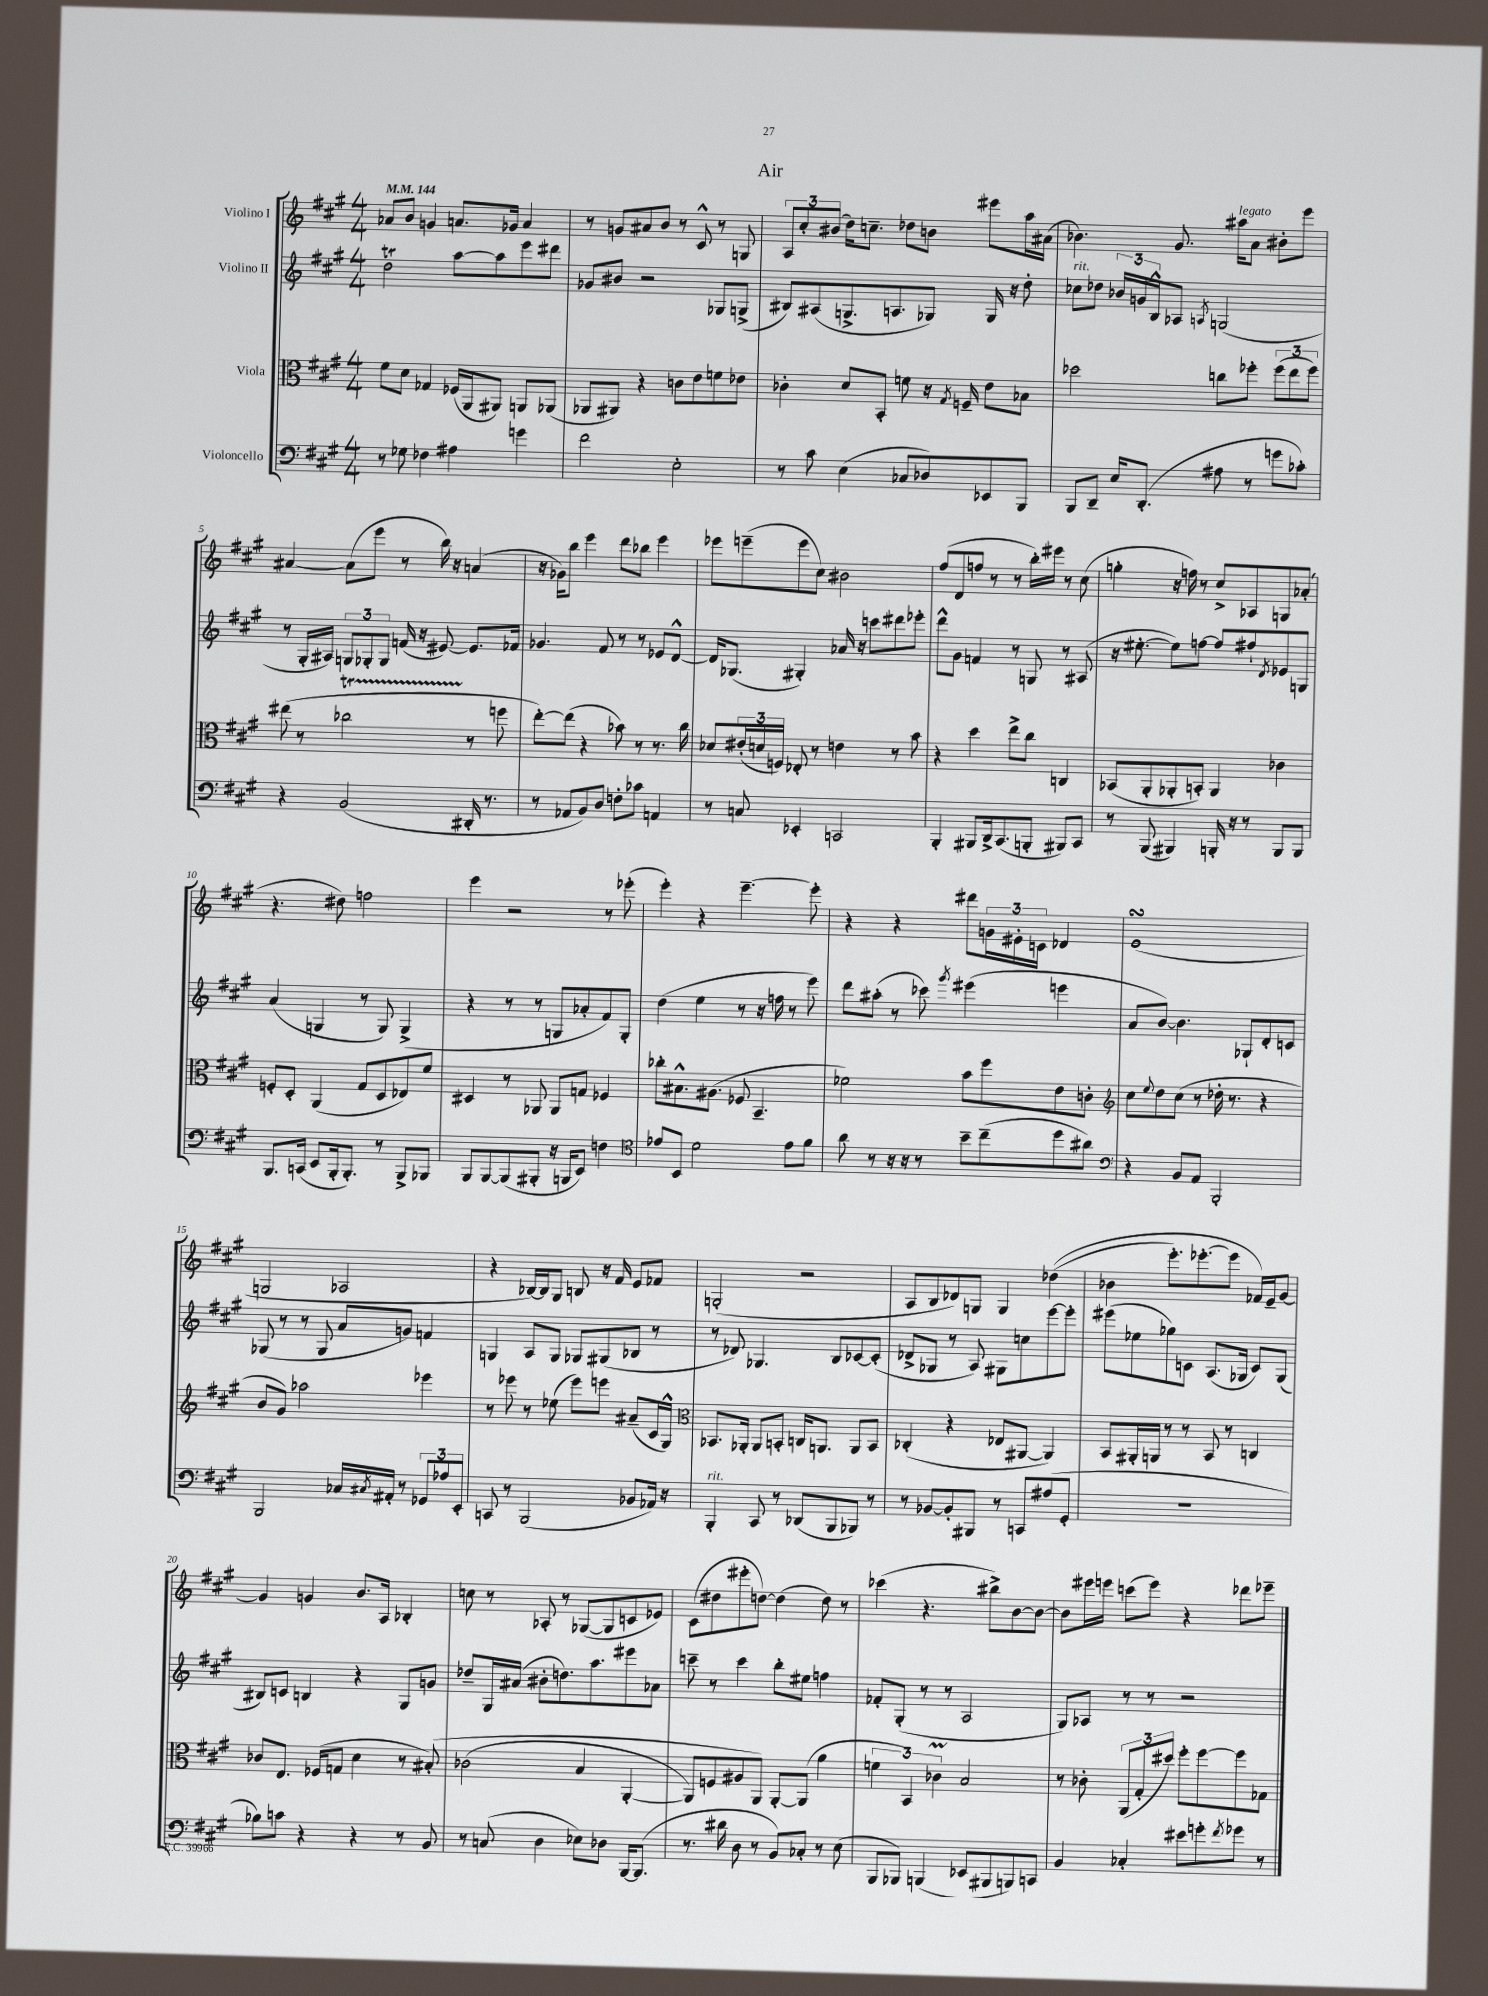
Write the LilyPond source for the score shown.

\header { title = "Air" }
<<
\new StaffGroup <<
\new Staff = "s0" \with { instrumentName = "Violino I" } {
    \clef treble \key a \major \numericTimeSignature \time 4/4 \tempo 4 = 144
    aes'8 b'8 g'4 a'8. ges'16 a'4 |
    r8 g'8 ais'8 b'8 r8 cis'8-^ r8 g8 |
    \tuplet 3/2 { a8 cis''8-. bis'8( } d''16) c''8.-- des''8 b'8 eis'''8 a''16 ais'16( |
    bes'4.) gis'8. ais''16^\markup { \italic "legato" } a'8 bis'8-. e'''8 |
    ais'4~ ais'8( e'''8 r8 b''16) r16 a'4( |
    r16 ges'16) b''8 e'''4 d'''8 bes''8 e'''4 |
    ees'''8 e'''8--( e'''8 cis''8) bis'2 |
    fis''8( d'8 f''8 r8 r8 b''16-.) eis'''16 r8 cis''8( |
    g''4-. r16 f''16) r8 cis''8-> aes8 g8 aes'8-.( |
    r4. dis''8) f''2 |
    e'''4 r2 r8 ees'''8-.( |
    e'''4-.) r4 e'''4.~-- e'''8-. |
    r4 r4 dis'''8 \tuplet 3/2 { g'16 eis'16-. c'16 } des'4 |
    e'1\turn( |
    g2 aes2 |
    r4 bes16~) bes16 gis8 b8 r16 fis'16 e'8 fes'8 |
    g2-.( r2 |
    a8 b8 des'8) g8 g4 des''4(\( |
    bes'4 e'''8.-.) ees'''8.~-. ees'''8 fes'16\) e'16-- gis'8~ |
    gis'4 g'4 b'8. a16 bes4-. |
    c''8 r8 aes8-. r8 ges8~( ges8 c'8 ees'8) |
    cis'8( dis''8 eis'''8-. d''8~) d''4( d''8) r8 |
    ces'''4( r4. bis''8->) b'8~ b'8~ |
    b'8 eis'''16 e'''16 c'''8( e'''8) r4 des'''8 ees'''8-- \bar "|." |
}
\new Staff = "s1" \with { instrumentName = "Violino II" } {
    \clef treble \key a \major \numericTimeSignature \time 4/4
    d''2\trill a''8~ a''8 e'''8 dis'''8 |
    ges'8 bis'8 r2 ges8 g8->( |
    bis8) ais8( g8.-> a8. ges8) ges16 r16 d''8-. |
    ces''8^\markup { \italic "rit." } des''8 \tuplet 3/2 { bes'16 g'16 b16-^ } aes8 \acciaccatura { a8 } g2( |
    r8 gis16-. ais16) \tuplet 3/2 { g8 ges8-. ges8 } f'16( r16 eis'8~) eis'8. fes'16 |
    ges'4. fis'8 r8 r8 ees'8 d'8~-^ |
    d'16 ges8.( gis4-.) aes'16 r16 c'''8 dis'''8 ees'''8-. |
    d'''8-^ gis'8 f'4 r8 g8 r8 ais8( |
    r16 eis''8.~-. eis''8) f''8~ f''8 fis''8-! \acciaccatura { d'8 } ees'8 g8 |
    a'4( g4 r8 g8) g4->( |
    r4 r8 r8 g8 aes'8-. fis'8) g8-. |
    d''4( e''4 r8 r16 f''16 r8 e'''8) |
    d'''8 ais''8-.( r8 ces'''8) \acciaccatura { gis'''8 } eis'''4( e'''4 |
    a'8 b'8~) b'4. ges8-! d'8-. c'8 |
    ges8( r8 r8 ges8 a'8 g'8) f'4 |
    g4 a8 g8 ges8 gis8( bes8 r8 |
    r8 des'8) ges4. b8 ces'8~ ces'8-.( |
    des'8-> ges8 r8 a8) gis8 c''8 e'''8~ e'''8-. |
    eis'''8( ees''8 ges''8) c'8 a8.( ges16 c'8) ges8( |
    bis8) c'8 b4 r4 gis8 g'8 |
    des''8-- gis16 ais'16( bis'8-. d''8.) a''8. eis'''8 aes'8 |
    c'''8-- r8 c'''4 b''8-. eis''8 f''4 |
    fes'8-. gis8-.( r8 r8 a2 |
    gis8) aes8 r8 r8 r2 \bar "|." |
}
\new Staff = "s2" \with { instrumentName = "Viola" } {
    \clef alto \key a \major \numericTimeSignature \time 4/4
    fis'8 d'8 ges4 fes16( a,16 ais,8) a,8 aes,8( |
    aes,8 ais,8) r4 c'8 e'8 f'8 ees'8 |
    ces'4-. d'8 b,8-. f'8 r16 \acciaccatura { gis8 } f16-- e'8 bes8 |
    des''2 c''8 fes''8-. \tuplet 3/2 { fes''8( e''8 fes''8) } |
    eis''8( r8 ces''2\startTrillSpan r8\stopTrillSpan f''8 |
    e''8~-.) e''8( r4 bes'8) r8 r8. cis''16 |
    des'8 \tuplet 3/2 { eis'16-.( d'16 f16) } ees8-. r8 e'4 r8 b'8 |
    r4 d''4 e''8-> cis''8 c4 |
    bes,8( a,8-. aes,8-. b,8-.) aes,4 ces'4 |
    f8-. d8-. a,4( gis8 d8 ees8) fis'8 |
    dis4 r8 aes,8 aes,8 g8 fes4 |
    ces''8-. bis8.-^ ais8.( fes8 b,4.-- |
    fes'2) b'8 fis''8 e'8 c'8-. |
    \clef treble cis''8 \appoggiatura { e''8 } d''8 cis''8( r8 des''16-. r8. r4 |
    b'8 gis'8) aes''2 ees'''4 |
    r8 ees'''8 r8 ees''8( ees'''8) e'''8 ais'8--( cis'16 gis16-^) |
    \clef alto bes,8. aes,16-. aes,8 b,8-. c16 a,8. a,8 b,8 |
    ces4-.( r4 ees8 ais,8~ ais,4) |
    b,8 ais,16-. a,16 r8 r8 b,8 r8 c4 |
    ces'8 e8. fes16( g8 d'4 r8 bis8-.)\( |
    ces'2( b4 a,4~-. |
    a,8) f8 ais8 a,8\) a,8~-. a,8( a'4 |
    \tuplet 3/2 { f'4 b,4) ces'4\prall } b2 |
    r8 ces'8-. \tuplet 3/2 { a,8( gis8-. dis''8) } fis''8-. fis''8~ fis''8 ges8 \bar "|." |
}
\new Staff = "s3" \with { instrumentName = "Violoncello" } {
    \clef bass \key a \major \numericTimeSignature \time 4/4
    r8 ges8 fes4 ais4 g'4 |
    fis'2 e2-. |
    r8 cis'8 e4( ces8 des8) ees,8 b,,8 |
    b,,8 d,8-- e16 d,8.-.( ais8 r8 g'8 ces'8-.) |
    r4 b,2( dis,16-. r8. |
    r8 aes,8 b,8) d8 f8-. ces'8 a,4 |
    r8 c8 ees,4-. c,2 |
    b,,4-. bis,,8 d,16-> cis,8.( b,,8-. bis,,8) cis,8 |
    r8 b,,8( bis,,4) b,,16-. r16 r8 b,,8 b,,8 |
    b,,8. c,16( e,8 b,,16-. b,,8.-.) r8 b,,8-> bes,,8 |
    b,,8 b,,8~ b,,8( bis,,8-. r16 b,,16 e,8) f4 |
    \clef tenor ees'8 b,8 d'2 ees'8 fis'8 |
    a'8 r8 r16 r16 r8 b'8-- cis''8--( d''8 ais'8) |
    \clef bass r4 b,8 a,8 b,,2-. |
    b,,2 ces16 \acciaccatura { cis8 } ais,16-. r8 \tuplet 3/2 { ges,8 aes8 e,8-. } |
    c,8 r8 b,,2( bes,8 aes,16) r16 |
    b,,4-.^\markup { \italic "rit." } cis,8 r8 des,8( b,,8 bes,,8) r8 |
    r8 bes,8~ bes,8-. bis,,8 r8 c,8 ais8( gis,8-. |
    R1 |
    bes8) c'8 r4 r4 r8 b,8 |
    r8 c8( d4 ees8) des8 b,,16~ b,,8.( |
    r8. dis'16 d8 r8 b,8) ces8-. r8 e8( |
    b,,8 bes,,8) b,,4( ees,8 bis,,8 b,,8) c,8 |
    b,4 ces4-. eis'8 g'8-. \acciaccatura { fis'8 } ges'8 r8 \bar "|." |
}
>>
>>
